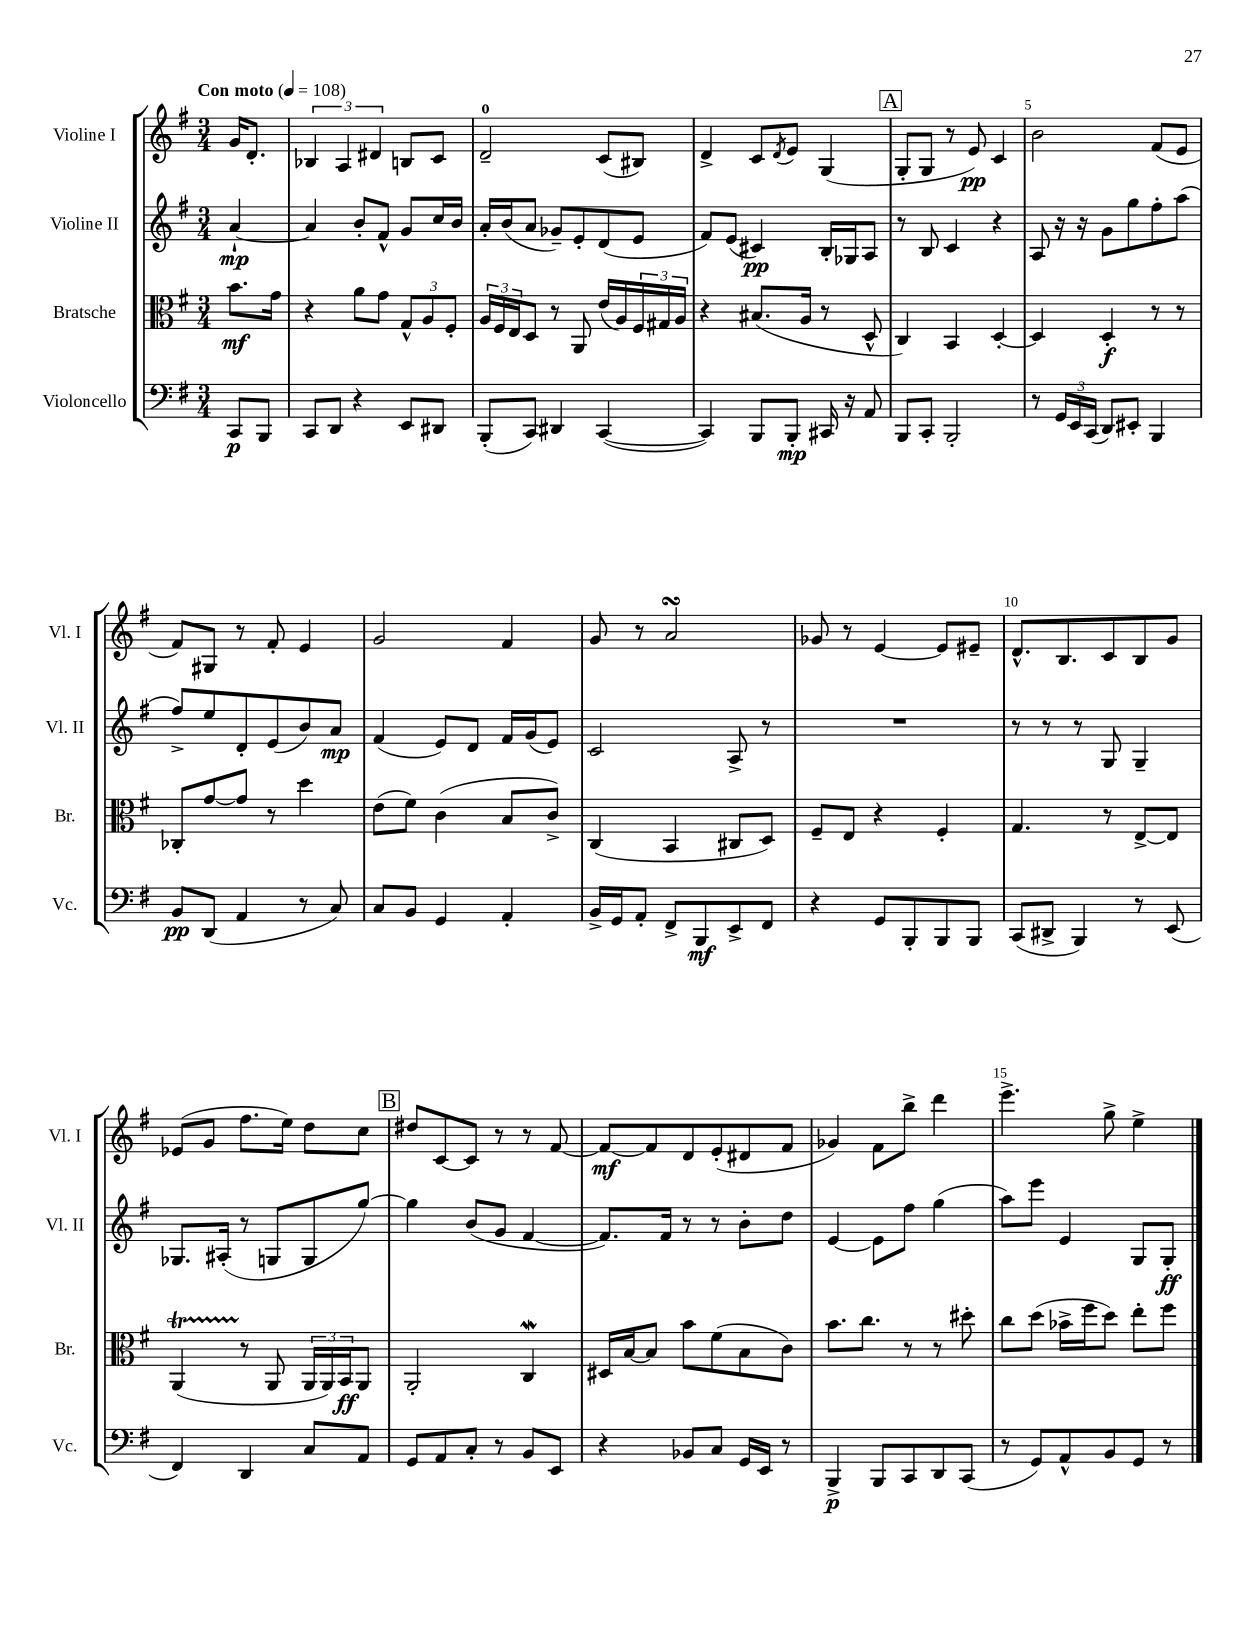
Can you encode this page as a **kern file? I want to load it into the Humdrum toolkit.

**kern	**dynam	**kern	**dynam	**kern	**dynam	**kern	**dynam
*part4	*part4	*part3	*part3	*part2	*part2	*part1	*part1
*staff4	*staff4	*staff3	*staff3	*staff2	*staff2	*staff1	*staff1
*I"Violoncello	*	*I"Bratsche	*	*I"Violine II	*	*I"Violine I	*
*I'Vc.	*	*I'Br.	*	*I'Vl. II	*	*I'Vl. I	*
*clefF4	*	*clefC3	*	*clefG2	*	*clefG2	*
*k[f#]	*	*k[f#]	*	*k[f#]	*	*k[f#]	*
*M3/4	*	*M3/4	*	*M3/4	*	*M3/4	*
*MM108	*	*MM108	*	*MM108	*	*MM108	*
=	=	=	=	=	=	=	=
!	!	!	!	!	!	!LO:TX:a:B:t=Con moto	!
8CC/L	p	8.b\L	mf	[4a`/	mp	16g/KL	.
.	.	.	.	.	.	8.d'/J	.
8BBB/J	.	.	.	.	.	.	.
.	.	16g\Jk	.	.	.	.	.
=1	=1	=1	=1	=1	=1	=1	=1
8CC/L	.	4r	.	4a/]	.	6B-X/	.
8DD/J	.	.	.	.	.	.	.
.	.	.	.	.	.	6A/	.
4r	.	8a\L	.	8b'/L	.	.	.
.	.	.	.	.	.	6d#X/	.
.	.	8g\J	.	8f#^^/J	.	.	.
8EE/L	.	12G^^/L	.	8g/L	.	8Bn/L	.
.	.	12A/	.	.	.	.	.
8DD#X/J	.	.	.	16cc/L	.	8c/J	.
.	.	12F#'/J	.	.	.	.	.
.	.	.	.	16b/JJ	.	.	.
=2	=2	=2	=2	=2	=2	=2	=2
(8BBB'/L	.	24A/LL	.	16a'/LL	.	2d~/	.
.	.	24F#/	.	.	.	.	.
.	.	.	.	(16b/J	.	.	.
.	.	24E/J	.	.	.	.	.
8CC/J)	.	8D/J	.	8a/J	.	.	.
4DD#X/	.	8r	.	8g-X~/L)	.	.	.
.	.	8AA/	.	8e'/	.	.	.
([4CC/	.	(16e/LL	.	(8d/	.	(8c/L	.
.	.	16A/)	.	.	.	.	.
.	.	24F#/	.	8e/J	.	8B#X/J)	.
.	.	24G#X/	.	.	.	.	.
.	.	24A/JJ	.	.	.	.	.
=3	=3	=3	=3	=3	=3	=3	=3
4CC/])	.	4r	.	8f#/L)	.	4d^/	.
.	.	.	.	(8e/J	.	.	.
8BBB/L	.	(8.B#X/L	.	4c#X/)	pp	8c/L	.
.	.	.	.	.	.	8qd/	.
8BBB'/J	mp	.	.	.	.	8e/J	.
.	.	16A/Jk	.	.	.	.	.
16CC#X/	.	8r	.	16B'/LL	.	(4G/	.
16r	.	.	.	16G-X/J	.	.	.
8AA/	.	8D^^/	.	8A/J	.	.	.
!!LO:REH:place=s1:t=A
=4	=4	=4	=4	=4	=4	=4	=4
8BBB/L	.	4C/)	.	8r	.	8G'/L	.
8CC'/J	.	.	.	8B/	.	8G/J	.
2BBB'/	.	4BB/	.	4c/	.	8r	.
.	.	.	.	.	.	8e/)	pp
.	.	[4D'/	.	4r	.	4c/	.
=5	=5	=5	=5	=5	=5	=5	=5
8r	.	4D/]	.	8A/	.	2b\	.
24GG/LL	.	.	.	16r	.	.	.
24EE/	.	.	.	.	.	.	.
.	.	.	.	16r	.	.	.
(24CC/JJ	.	.	.	.	.	.	.
8DD/L)	.	4D'/	f	8g\L	.	.	.
8EE#X'/J	.	.	.	8gg\	.	.	.
4BBB/	.	8r	.	8ff#'\	.	(8f#/L	.
.	.	8r	.	(8aa\J	.	8e/J	.
!!LO:LB:g=z
=6	=6	=6	=6	=6	=6	=6	=6
8BB/L	pp	8C-X'/L	.	8ff#^/L)	.	8f#/L)	.
(8DD/J	.	[8g/	.	8ee/	.	8G#X/J	.
4AA/	.	8g/J]	.	8d'/	.	8r	.
.	.	8r	.	(8e/	.	8f#'/	.
8r	.	4dd\	.	8b/)	.	4e/	.
8C/)	.	.	.	8a/J	mp	.	.
=7	=7	=7	=7	=7	=7	=7	=7
8C/L	.	(8e\L	.	(4f#/	.	2g/	.
8BB/J	.	8f#\J)	.	.	.	.	.
4GG/	.	(4c\	.	8e/L)	.	.	.
.	.	.	.	8d/J	.	.	.
4AA'/	.	8B/L	.	16f#/LL	.	4f#/	.
.	.	.	.	(16g/J	.	.	.
.	.	8c^/J)	.	8e/J)	.	.	.
=8	=8	=8	=8	=8	=8	=8	=8
16BB^/LL	.	(4C/	.	2c/	.	8g/	.
16GG/J	.	.	.	.	.	.	.
8AA'/J	.	.	.	.	.	8r	.
8FF#^/L	.	4BB/	.	.	.	2asSSS/	.
8BBB/	mf	.	.	.	.	.	.
8EE^/	.	8C#X/L	.	8A^/	.	.	.
8FF#/J	.	8D/J)	.	8r	.	.	.
=9	=9	=9	=9	=9	=9	=9	=9
4r	.	8F#~/L	.	2.r	.	8g-X/	.
.	.	8E/J	.	.	.	8r	.
8GG/L	.	4r	.	.	.	[4e/	.
8BBB'/	.	.	.	.	.	.	.
8BBB/	.	4F#'/	.	.	.	8e/L]	.
8BBB/J	.	.	.	.	.	8e#X~/J	.
=10	=10	=10	=10	=10	=10	=10	=10
(8CC/L	.	4.G/	.	8r	.	8.d^^/L	.
8DD#X^/J	.	.	.	8r	.	.	.
.	.	.	.	.	.	8.B/	.
4BBB/)	.	.	.	8r	.	.	.
.	.	8r	.	8G/	.	8c/	.
8r	.	[8E^/L	.	4G~/	.	8B/	.
(8EE/	.	8E/J]	.	.	.	8g/J	.
!!LO:LB:g=z
=11	=11	=11	=11	=11	=11	=11	=11
4FF#/)	.	(4AAT/	.	8.G-X/L	.	(8e-X/L	.
.	.	.	.	.	.	8g/J	.
.	.	.	.	(16A#X'/Jk	.	.	.
4DD/	.	8r	.	8r	.	8.ff#\L	.
.	.	8AA/	.	8Gn/L	.	.	.
.	.	.	.	.	.	16ee\Jk)	.
8C/L	.	24AA/LL	.	8G/	.	8dd\L	.
.	.	24AA/)	.	.	.	.	.
.	.	24BB/J	ff	.	.	.	.
8AA/J	.	8AA/J	.	[8gg/J)	.	8cc\J	.
!!LO:REH:place=s1:t=B
=12	=12	=12	=12	=12	=12	=12	=12
8GG/L	.	2AA'/	.	4gg\]	.	8dd#X/L	.
8AA/	.	.	.	.	.	[8c/	.
8C'/J	.	.	.	(8b/L	.	8c/J]	.
8r	.	.	.	8g/J	.	8r	.
8BB/L	.	4Cw/	.	[4f#/	.	8r	.
8EE/J	.	.	.	.	.	[8f#/	.
=13	=13	=13	=13	=13	=13	=13	=13
4r	.	16D#X/LL	.	8.f#/L])	.	8f#/L_	mf
.	.	[16B/J	.	.	.	.	.
.	.	8B/J]	.	.	.	8f#/]	.
.	.	.	.	16f#/Jk	.	.	.
8BB-X/L	.	8b\L	.	8r	.	8d/	.
8C/J	.	(8f#\	.	8r	.	(8e'/	.
16GG/LL	.	8B\	.	8b'\L	.	8d#X/	.
16EE/JJ	.	.	.	.	.	.	.
8r	.	8c\J)	.	8dd\J	.	8f#/J	.
=14	=14	=14	=14	=14	=14	=14	=14
4BBB^/	p	8.b\L	.	[4e/	.	4g-X/)	.
.	.	8.cc\J	.	.	.	.	.
8BBB/L	.	.	.	8e\L]	.	8f#\L	.
8CC/	.	8r	.	8ff#\J	.	8bb^\J	.
8DD/	.	8r	.	(4gg\	.	4ddd\	.
(8CC/J	.	8dd#X'\	.	.	.	.	.
=15	=15	=15	=15	=15	=15	=15	=15
8r	.	8cc\L	.	8aa\L)	.	4.eee^\	.
8GG/L)	.	(8dd\J	.	8eee\J	.	.	.
8AA^^/	.	16b-X^\LL	.	4e/	.	.	.
.	.	16ff#\J	.	.	.	.	.
8BB/	.	8dd\J)	.	.	.	8gg^\	.
8GG/J	.	8ee'\L	.	8G/L	.	4ee^\	.
8r	.	8ff#\J	.	8G'/J	ff	.	.
==	==	==	==	==	==	==	==
*-	*-	*-	*-	*-	*-	*-	*-
